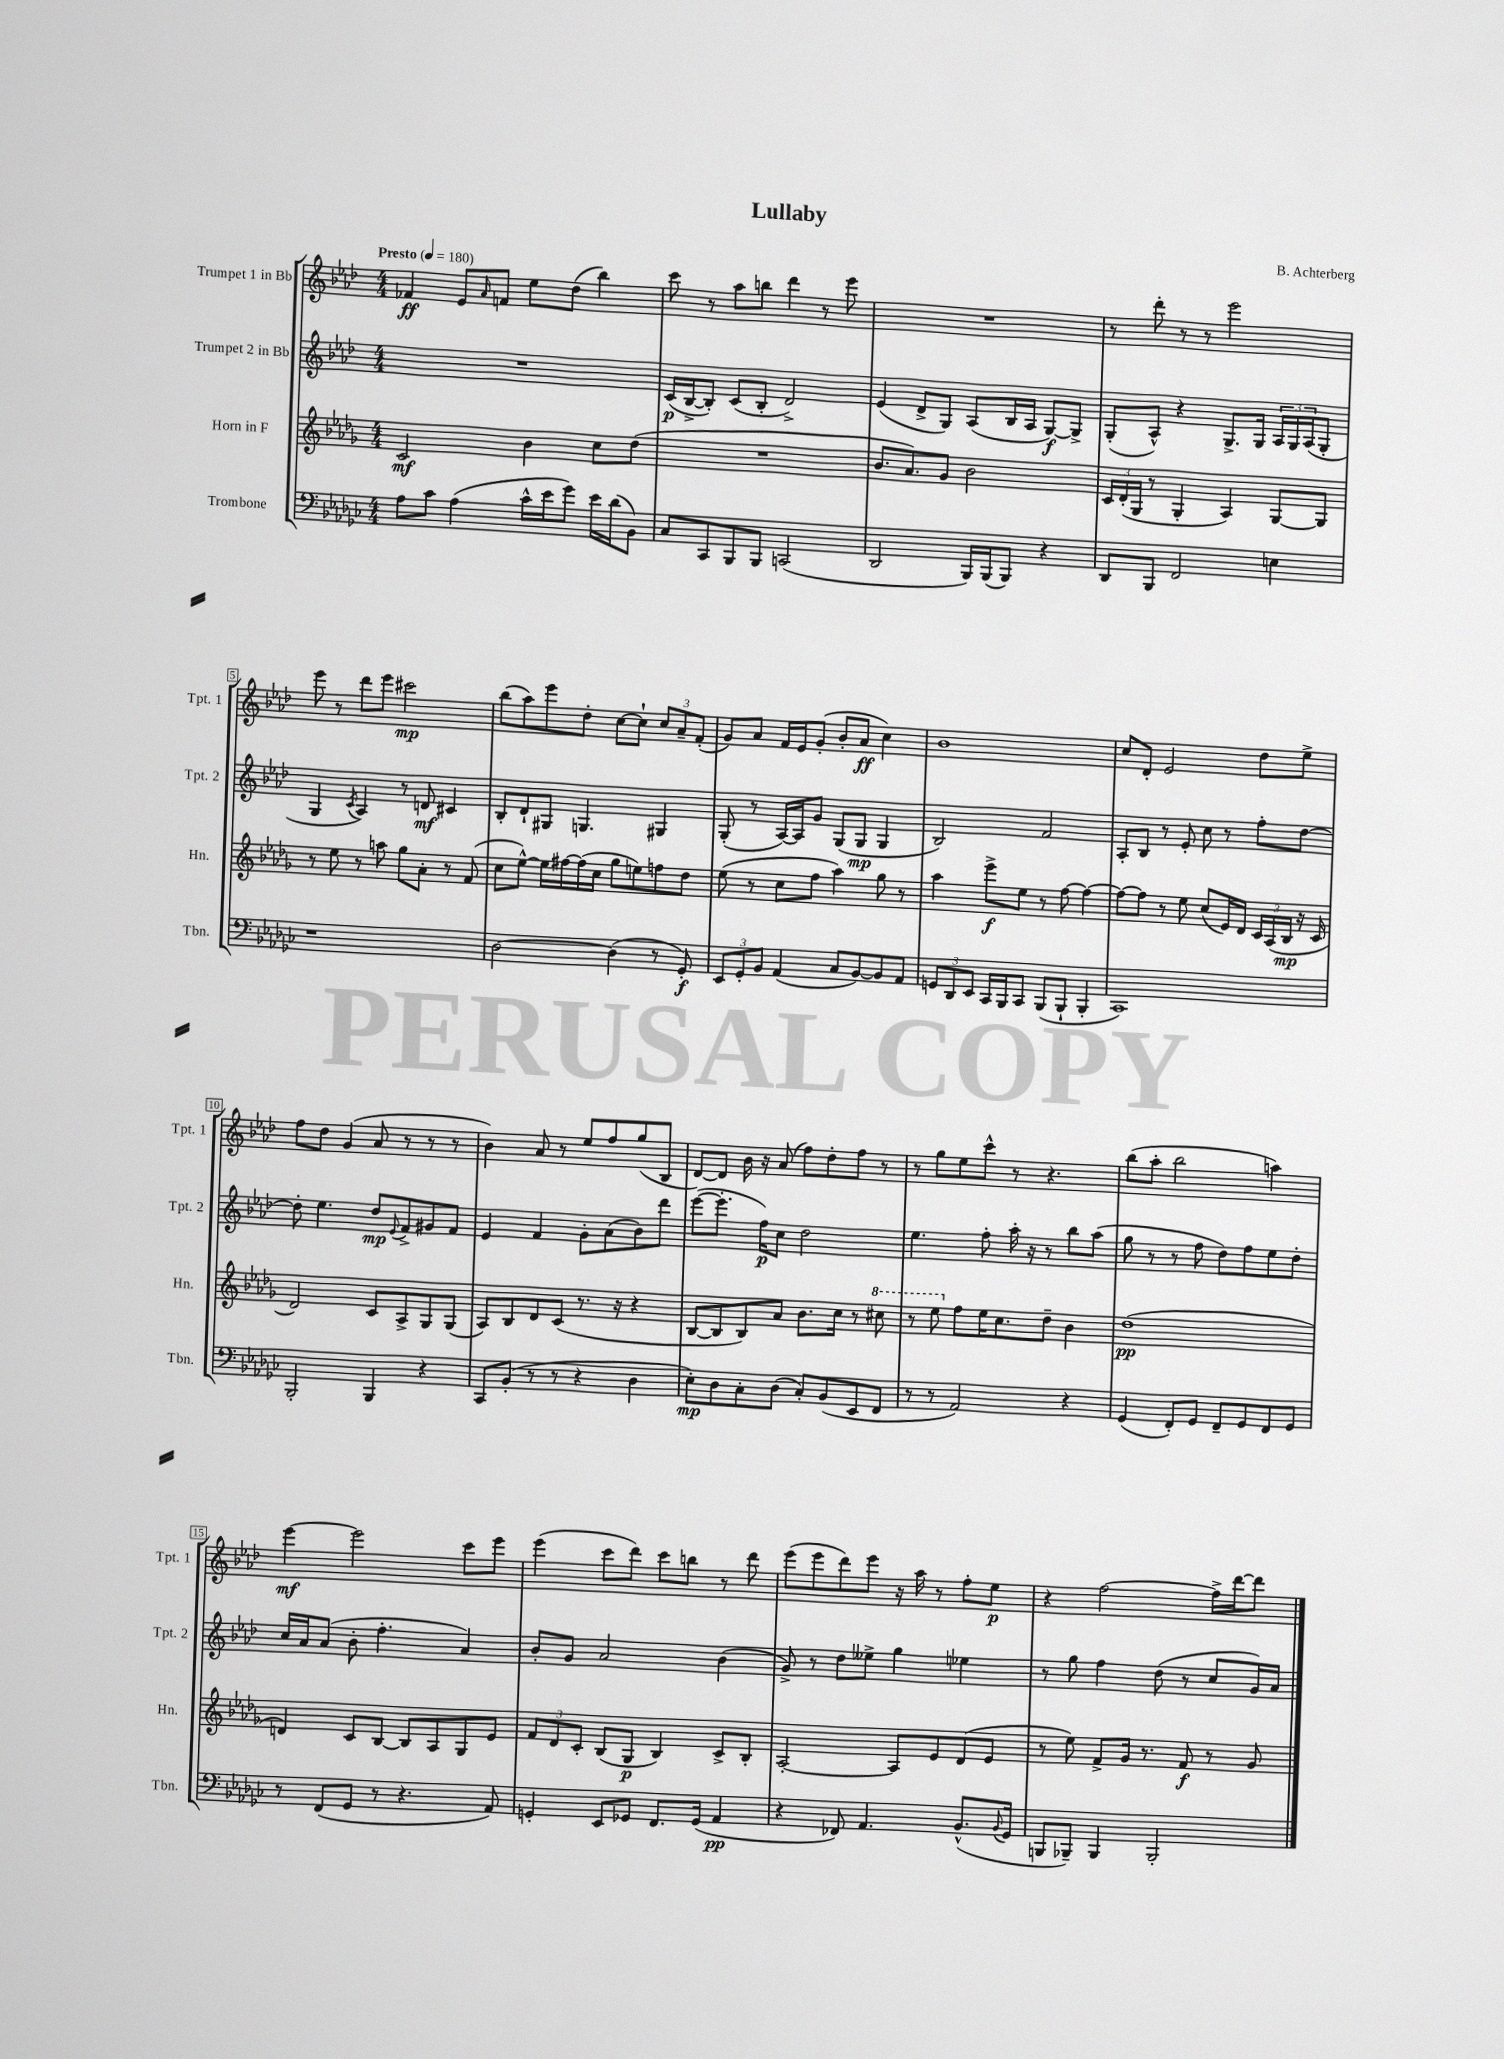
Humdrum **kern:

**kern	**kern	**kern	**kern
*staff4	*staff3	*staff2	*staff1
*clefF4	*clefG2	*clefG2	*clefG2
*k[b-e-a-d-g-c-]	*k[b-e-a-d-g-]	*k[b-e-a-d-]	*k[b-e-a-d-]
*M4/4	*M4/4	*M4/4	*M4/4
*MM180	*MM180	*MM180	*MM180
8A-	2c	1r	4f-
8c-	.	.	.
(4A-	.	.	8e-
.	.	.	16qqa-
.	.	.	8f
16c-^^	4b-	.	8ee-
16e-	.	.	.
8g-)	.	.	(8dd-
16e-	8cc	.	4bb-)
(16d-	.	.	.
8BB-)	(8dd-	.	.
=	=	=	=
8C-	1r	(16c	8ccc
.	.	[16B-^	.
8CC-	.	8B-'])	8r
8BBB-	.	(8c	8aa-
8BBB-	.	8B-'	8bb
(2CC	.	2d-^)	4ddd-
.	.	.	8r
.	.	.	8eee-
=	=	=	=
2DD-	8.b-	(4e-	1r
.	8.a-)	.	.
.	.	8d-^	.
.	8g-	8G)	.
16BBB-)	2b-	(8A-	.
(16BBB-	.	.	.
8BBB-)	.	16B-	.
.	.	16A-	.
4r	.	[8G)	.
.	.	8G^]	.
=	=	=	=
8DD-	24c	(8G'	8r
.	(24d-'	.	.
.	24G-	.	.
8BBB-	8r	8A-^^)	8ddd-'
2FF	4G-'	4r	8r
.	.	.	8r
.	4A-)	8.G^	2eee-
.	.	16G	.
4E	[8G-	24A-	.
.	.	24G	.
.	.	(24A-	.
.	8G-]	8G'	.
=	=	=	=
1r	8r	4G	8eee-
.	8ee-	.	8r
.	.	8qc	.
.	8r	4A-)	8ddd-
.	8aa	.	8eee-
.	8gg-	8r	2ccc#
.	8a-'	8d	.
.	8r	4c#	.
.	(8f	.	.
=	=	=	=
[2D-	8cc	8B-'	(8bb-
.	[8ee-^^)	8d-`	8aa-)
.	16ee-]	8G#	8eee-
.	[16ff#	.	.
.	(16ff#]	4.G	8dd-'
.	16cc	.	.
(4D-]	8gg-	.	[8cc
.	8ee)	.	8cc`]
8r	8ff	4G#	12cc
.	.	.	12a-~
8GG-')	8dd-	.	.
.	.	.	(12f'
=	=	=	=
12EE-	(8ee-	(8G'	8g)
12GG-'	.	.	.
.	8r	8r	8a-
12BB-	.	.	.
(4AA-	8cc	[16A-)	16f
.	.	16A-]	16e-
.	8ff	8g	(8g'
8C-	4aa-)	(8G	8b-'
[8BB-)	.	8G	8a-
8BB-]	8gg-	4G	4cc)
8AA-	8r	.	.
=	=	=	=
12GG	4aa-	2B-)	1b-
12DD-	.	.	.
12EE-	.	.	.
16CC-	8eee-^	.	.
16BBB-	.	.	.
8CC-	8ee-	.	.
(8BBB-	8r	2f	.
8BBB-`	[8ff	.	.
4BBB-'	4ff_	.	.
=	=	=	=
1CC-)	8ff_	8A-'	8cc
.	8ff]	8B-	8d-'
.	8r	8r	2e-
.	8ee-	8e-'	.
.	(8cc	8cc	.
.	16e-)	8r	.
.	16d-	.	.
.	24c	8ff'	8dd-
.	(24A-	.	.
.	24B-	.	.
.	16r	[8dd-	8ee-^
.	16c	.	.
=	=	=	=
2BBB-'	2d-)	8dd-']	8ff
.	.	4.ee-	8dd-
.	.	.	(4g
4BBB-	8c	8dd-	8a-
.	.	8qqe-	.
.	8A-^	8f^	8r
4r	8G-	8g#	8r
.	(8G-	8f	8r
=	=	=	=
8CC-	8A-)	4e-	4b-)
(8BB-'	8B-	.	.
8r	8d-	4f	8a-
8r	(8c	.	8r
4r	8.r	8g'	8ee-
.	.	(8a-	8ff
.	16r	.	.
4D-	4r	8b-)	(8gg
.	.	8ddd-	8B-
=	=	=	=
8E-')	[8B-	([8eee-	[8d-)
8D-	8B-]	8.eee-']	8d-]
8C-'	8B-)	.	16b-
.	.	16ff)	16r
(8D-	8a-	8cc	(8a-
8C-')	8.b-	2dd-	8ff)
(8BB-	.	.	8dd-'
.	16cc	.	.
8EE-	8r	.	8ff
8FF	8ccc#	.	8r
=	=	=	=
8r	8r	4.ee-	8r
8r	8eee-	.	8gg
2AA-)	8ff	.	8ee-
.	16ee-	8ff'	8ccc^^
.	8.cc	.	.
.	.	16aa-'	8r
.	.	16r	.
.	8dd-~	8r	4.r
4r	4b-	8bb-	.
.	.	(8aa-	.
=	=	=	=
(4GG-	(1dd-	8gg	(8bb-
.	.	8r	8aa-'
8FF')	.	8r	2bb-
8GG-	.	8ff	.
8FF~	.	8dd-)	.
8GG-	.	8ff	.
8FF	.	8ee-	4aa)
8GG-	.	8dd-'	.
=	=	=	=
8r	4d)	16cc	[4eee-
.	.	16a-	.
(8FF	.	(8a-	.
8GG-	8c	8b-'	2eee-]
8r	[8B-	4.ff'	.
4.r	8B-]	.	.
.	8A-	.	.
.	8G-	4a-)	8ccc
8AA-)	8e-	.	8eee-
=	=	=	=
4GG'	12f	8b-'	(4eee-
.	12d-	.	.
.	.	8g	.
.	12c'	.	.
8EE-	(8B-	2a-	8ccc
8GG-	8G-	.	8ddd-)
8.FF	4B-)	.	8ccc
.	.	.	8bb
(16GG-	.	.	.
4AA-	8c^	(4b-	8r
.	8B-'	.	8ddd-
=	=	=	=
4r	[2A-'	8g^)	(8eee-
.	.	8r	8eee-
8FF-)	.	8dd-	8ddd-)
4.AA-	.	8ee--^	8eee-
.	8A-]	4gg	16r
.	.	.	16aa-
.	8e-	.	8r
(8.BB-^^	(8d-	4ee-	8ff'
.	8e-	.	8ee-
8qqBB-	.	.	.
16GG-	.	.	.
=	=	=	=
8BBB	8r	8r	4r
8BBB-~)	8ee-)	8gg	.
4BBB-	8f^	4ff	[2ff
.	16g-	.	.
.	8.r	.	.
2BBB-'	.	(8dd-	.
.	8f	8r	.
.	8r	8cc	16ff^]
.	.	.	[16ddd-
.	8g-	16g)	8ddd-]
.	.	16a-	.
==	==	==	==
*-	*-	*-	*-
